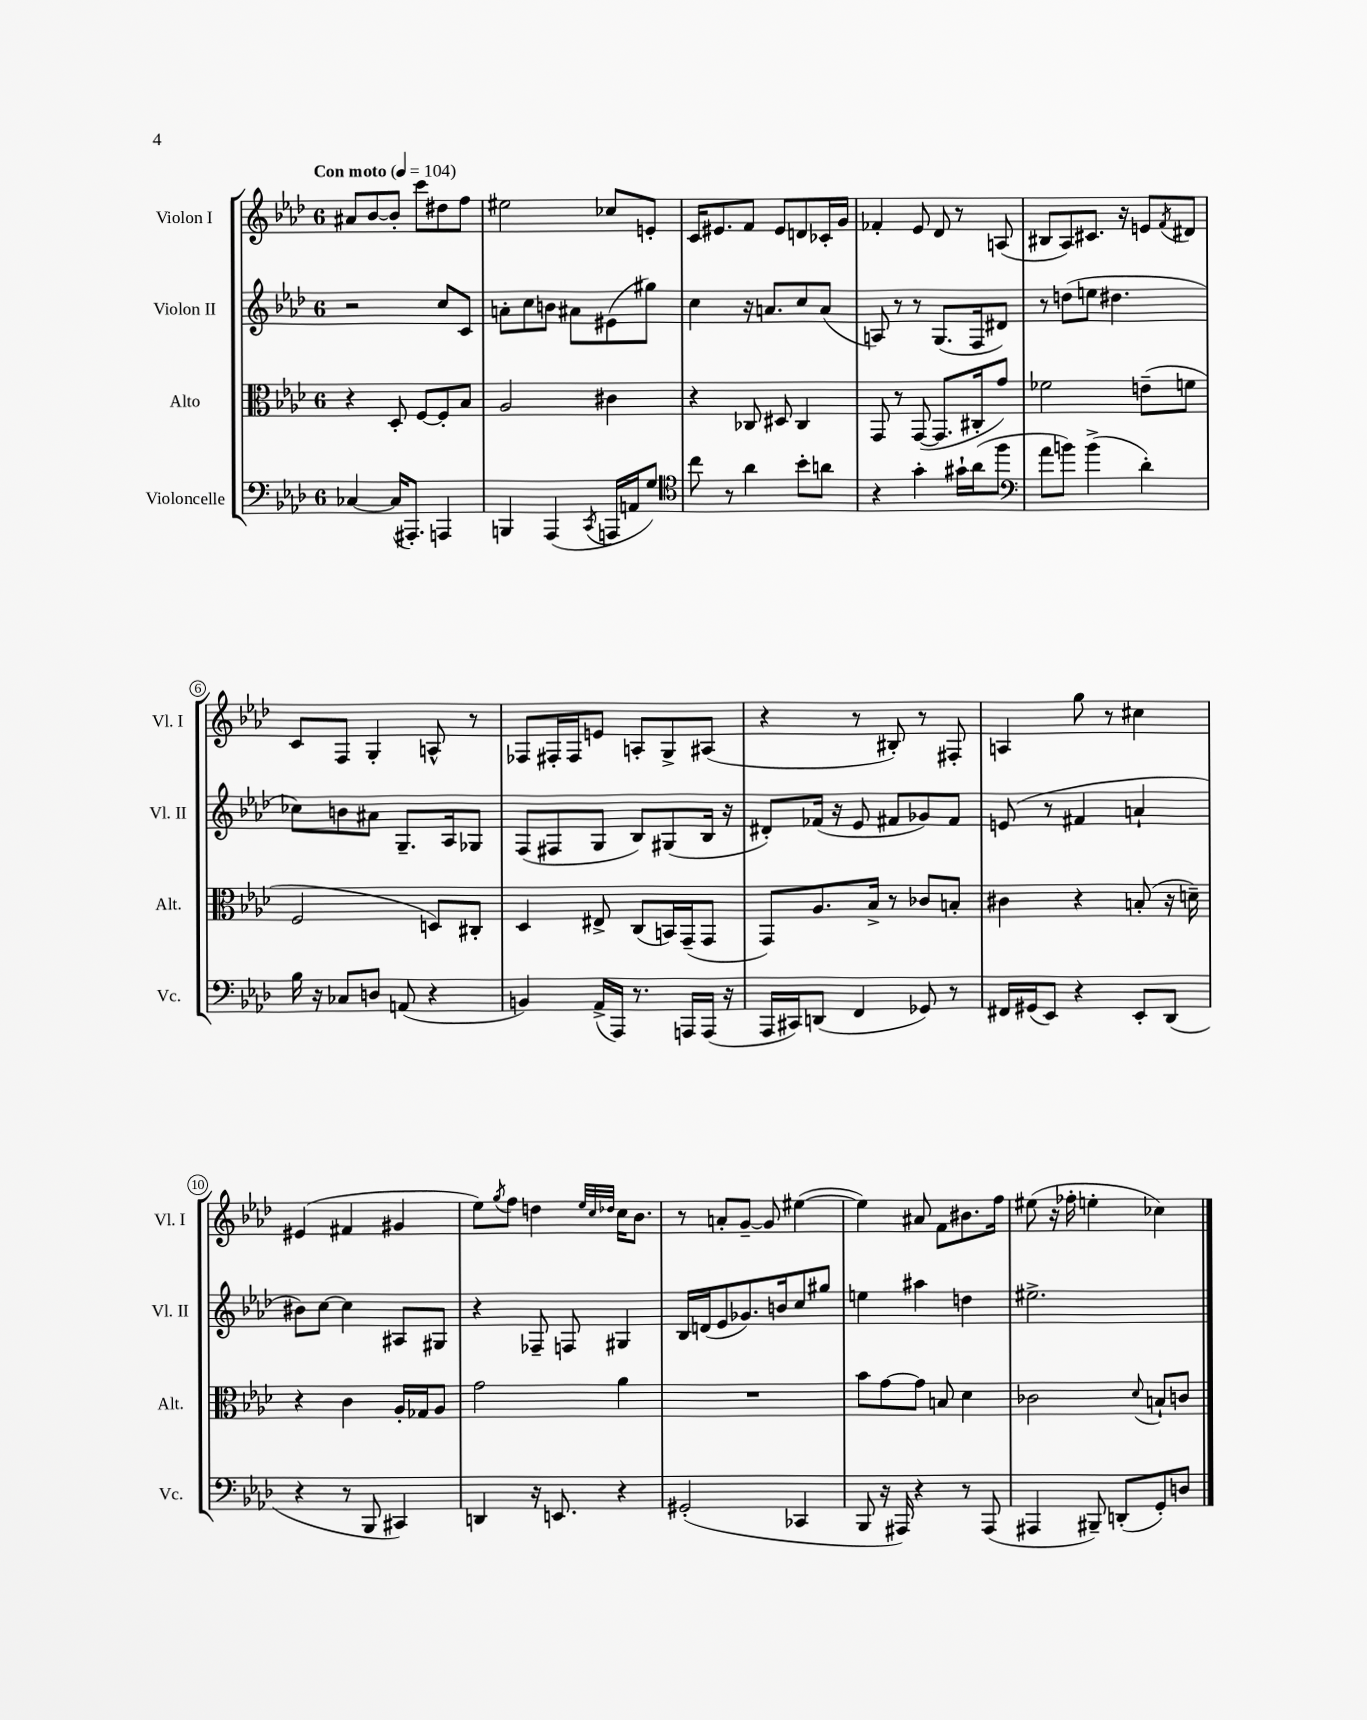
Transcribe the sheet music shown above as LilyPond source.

<<
\new StaffGroup <<
\new Staff = "s0" \with { instrumentName = "Violon I" shortInstrumentName = "Vl. I" } {
    \clef treble \key aes \major \once \override Staff.TimeSignature.style = #'single-digit \time 6/8 \tempo "Con moto" 4 = 104
    ais'8 bes'8~ bes'8-. c'''8 dis''8 f''8 |
    eis''2 ces''8 e'8-. |
    c'16 eis'8. f'8 eis'8 d'8 ces'16-. g'16 |
    fes'4-. ees'8 des'8 r8 a8( |
    bis8 aes8) cis'8. r16 e'8 \acciaccatura { f'8 } dis'8 |
    c'8 f8 g4-. a8-^ r8 |
    fes8 fis16-. fis16 e'8 a8-. g8-> ais8( |
    r4 r8 bis8-.) r8 fis8-. |
    a4 g''8 r8 cis''4 |
    eis'4( fis'4 gis'4 |
    ees''8) \acciaccatura { g''8 } f''8 d''4 \grace { ees''32 c''32 des''32 } c''16 bes'8. |
    r8 a'8-. g'8~-- g'8 eis''4~( |
    eis''4) ais'8 f'8 bis'8. f''16 |
    eis''8( r16 fes''16-. e''4-. ces''4) \bar "|." |
}
\new Staff = "s1" \with { instrumentName = "Violon II" shortInstrumentName = "Vl. II" } {
    \clef treble \key aes \major \once \override Staff.TimeSignature.style = #'single-digit \time 6/8
    r2 c''8 c'8 |
    a'8-. c''8 b'8 ais'8 eis'8( gis''8) |
    c''4 r16 a'8. c''8 a'8( |
    a8) r8 r8 g8.( f16 dis'8) |
    r8 d''8( e''8 dis''4. |
    ces''8) b'8 ais'8 g8.-- aes16 ges8 |
    f8( fis8 g8 bes8) gis8( bes16 r16 |
    dis'8-.) fes'16( r16 ees'8 fis'8 ges'8) fis'8 |
    e'8( r8 fis'4 a'4-! |
    bis'8) c''8~ c''4 ais8 gis8 |
    r4 fes8-- f8 gis4 |
    bes16 d'16( ees'8 ges'8.) b'16 c''8 gis''8 |
    e''4 ais''4 d''4 |
    eis''2.-> \bar "|." |
}
\new Staff = "s2" \with { instrumentName = "Alto" shortInstrumentName = "Alt." } {
    \clef alto \key aes \major \once \override Staff.TimeSignature.style = #'single-digit \time 6/8
    r4 des8-. f8~ f8-. bes8 |
    aes2 cis'4 |
    r4 ces8 dis8 ces4 |
    g,8 r8 g,8~( g,8. cis16-. g'8) |
    fes'2 e'8--( f'8 |
    f2 d8) cis8-. |
    des4 eis8-> c8( b,16) g,16--( g,8 |
    g,8) aes8. bes16-> r8 ces'8 b8-. |
    cis'4 r4 b8-.( r16 d'16--) |
    r4 c'4 aes16-. ges16 aes8 |
    g'2 aes'4 |
    R2. |
    bes'8 g'8~ g'8 b8 des'4 |
    ces'2 \appoggiatura { des'8 } b8-! c'8 \bar "|." |
}
\new Staff = "s3" \with { instrumentName = "Violoncelle" shortInstrumentName = "Vc." } {
    \clef bass \key aes \major \once \override Staff.TimeSignature.style = #'single-digit \time 6/8
    ces4~ ces16( ais,,8.-.) a,,4 |
    b,,4 aes,,4( \acciaccatura { c,8 } a,,16 a,16 g8) |
    \clef tenor c''8 r8 aes'4 bes'8-. a'8 |
    r4 g'4-. gis'16-! aes'16( f''8 |
    \clef bass aes'8 b'8) b'4->( des'4-.) |
    bes16 r16 ces8 d8 a,8( r4 |
    b,4) aes,16->( aes,,16) r8. a,,16 a,,16( r16 |
    aes,,16 cis,16) d,8( f,4 ges,8) r8 |
    fis,16 gis,16( ees,8) r4 ees,8-. des,8( |
    r4 r8 bes,,8 cis,4) |
    d,4 r16 e,8. r4 |
    gis,2-.( ces,4 |
    bes,,8 r16 ais,,16) r4 r8 ais,,8( |
    ais,,4 bis,,8--) d,8-.( g,8-.) d8 \bar "|." |
}
>>
>>
\layout { \context { \Score \override BarNumber.stencil = #(make-stencil-circler 0.1 0.3 ly:text-interface::print) } }
